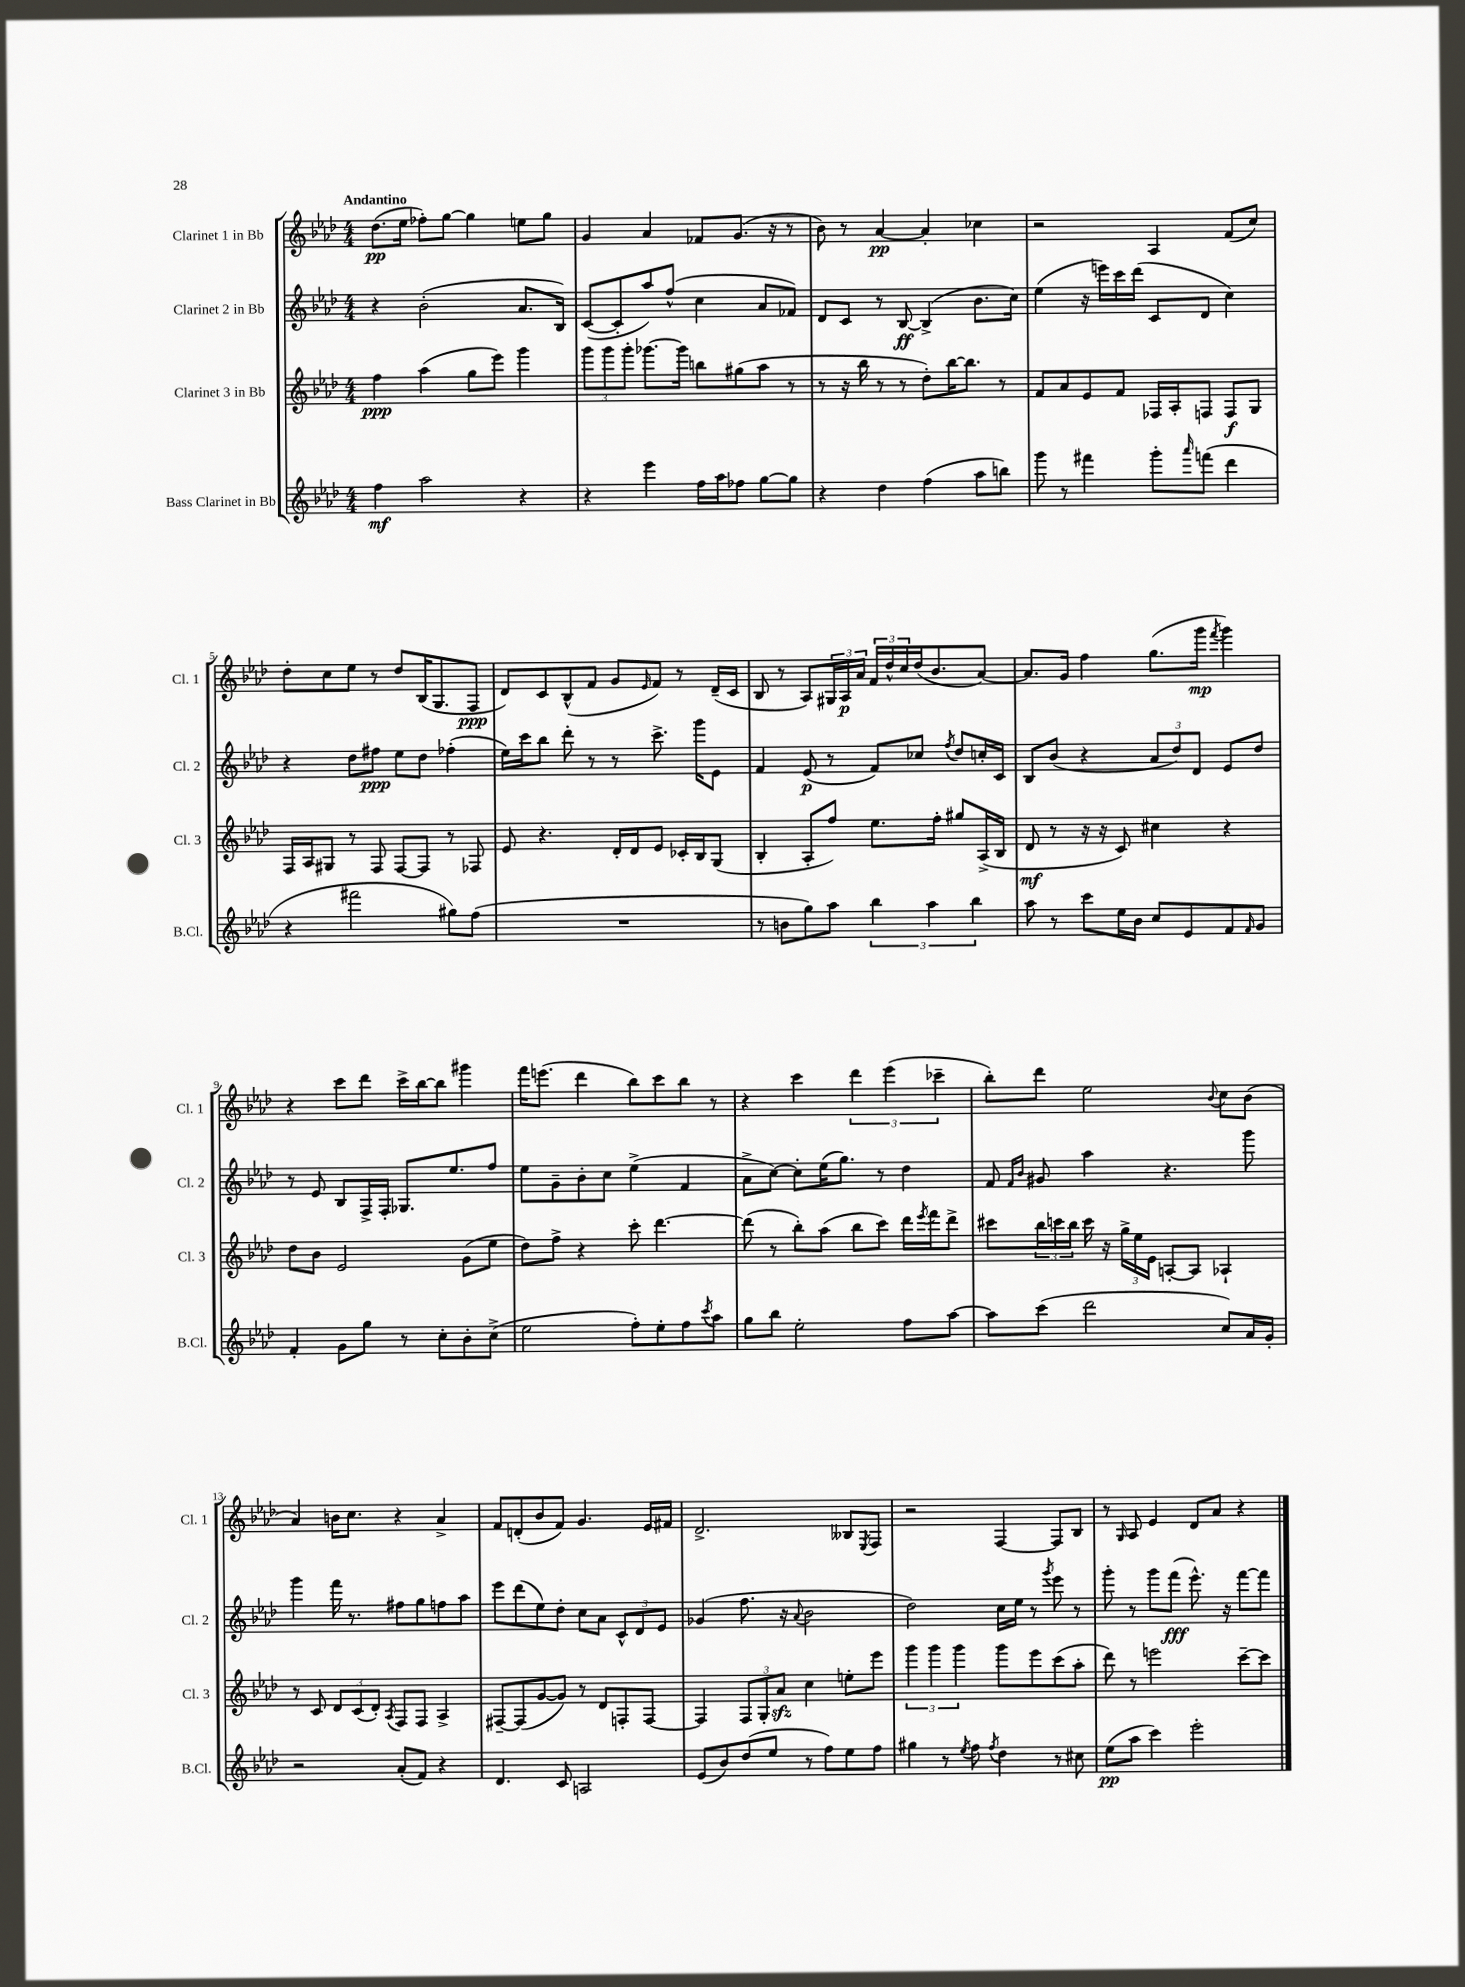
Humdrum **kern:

**kern	**kern	**kern	**kern
*staff4	*staff3	*staff2	*staff1
*clefG2	*clefG2	*clefG2	*clefG2
*k[b-e-a-d-]	*k[b-e-a-d-]	*k[b-e-a-d-]	*k[b-e-a-d-]
*M4/4	*M4/4	*M4/4	*M4/4
4ff	4ff	4r	(8.dd-
.	.	.	16ee-
2aa-	(4aa-	(2b-'	8ff-')
.	.	.	[8gg
.	8gg	.	4gg]
.	8eee-)	.	.
4r	4ggg	8.a-	8ee
.	.	.	8gg
.	.	16B-)	.
=	=	=	=
4r	12ggg	([8c	4g
.	12ggg	.	.
.	.	8c']	.
.	12ggg'	.	.
4eee-	[8.ggg-	8aa-)	4a-
.	.	(8ff^^	.
.	16ggg-]	.	.
16ff	8bb	4cc	8f-
16aa-	.	.	.
8ff-	(8gg#	.	(8.g
[8gg	8aa-	8a-	.
.	.	.	16r
8gg]	8r	8f-)	8r
=	=	=	=
4r	8r	8d-	8b-)
.	16r	8c	8r
.	16bb-	.	.
4dd-	8r	8r	[4a-
.	8r	[8B-	.
(4ff	8dd-')	(4B-^]	4a-']
.	[16bb-	.	.
.	8.bb-]	.	.
8aa-	.	8.b-	4cc-
8bb)	8r	.	.
.	.	16cc)	.
=	=	=	=
8ggg	8f	(4ee-	2r
8r	8a-	.	.
4fff#	8e-	16r	.
.	.	16eee)	.
.	8f	16ccc	.
.	.	(16ddd-	.
8ggg'	16F-	8c	4A-
.	16A-'	.	.
16qqaaa-	.	.	.
(8fff	8F	8d-	.
4ddd-	8F	4cc)	(8f
.	8G	.	8cc)
=	=	=	=
4r	16F	4r	8dd-'
.	16A-	.	.
.	8G#	.	8cc
2fff#	8r	8dd-	8ee-
.	8F	8ff#	8r
.	[8F	8ee-	8dd-
.	8F]	8dd-	(16B-
.	.	.	8.G
8gg#)	8r	(4ff-'	.
(8ff	8F-	.	8F
=	=	=	=
1r	8e-	16ee-)	8d-)
.	.	16ccc	.
.	4.r	8bb-	8c
.	.	8ddd-'	(8B-^^
.	.	8r	8f
.	16d-'	8r	8g
.	16d-	.	.
.	.	.	16qqe-
.	8e-	8.ccc^	8f)
.	16c-'	.	8r
.	16B-	16ggg	.
.	(8G	8e-	(16d-~
.	.	.	16c
=	=	=	=
8r	4B-'	4f	8B-
8b	.	.	8r
8gg)	8A-'	(8e-	8A-)
8aa-	8ff)	8r	24G#
.	.	.	24A-
.	.	.	24a-
6bb-	8.ee-	8f)	24f
.	.	.	24dd-^^
.	.	.	24cc
.	.	8cc-	(16dd-
6aa-	.	.	.
.	16ff'	.	8.b-
.	.	8qff	.
.	8gg#	8dd-	.
6bb-	.	.	.
.	(16A-^	16cc'	[8a-)
.	16B-	16c	.
=	=	=	=
8aa-	8d-	8B-	8.a-]
8r	8r	(8b-	.
.	.	.	16g
8ccc	16r	4r	4ff
.	16r	.	.
16ee-	8c)	.	.
16b-	.	.	.
8cc	4cc#	12a-	(8.gg
.	.	12dd-)	.
8e-	.	.	.
.	.	12d-	.
.	.	.	16ggg
.	.	.	8qfff
8f	4r	8e-	4ggg)
16qqf	.	.	.
8g	.	8dd-	.
=	=	=	=
4f'	8dd-	8r	4r
.	8b-	8e-	.
8g	2e-	8B-	8ccc
8gg	.	16F^	8ddd-
.	.	16F'	.
8r	.	8.G-	16ccc^
.	.	.	[16bb-
8cc'	.	.	8bb-]
.	.	8.ee-	.
8b-'	(8g	.	4ggg#
(8cc^	8ee-	8ff	.
=	=	=	=
2ee-	8dd-)	8ee-	16fff
.	.	.	(8.eee
.	8ff^	8g~	.
.	4r	8b-'	4ddd-
.	.	8cc	.
8ff')	8ccc'	(4ee-^	8bb-)
8ee-'	[4.ddd-	.	8ccc
8ff	.	4f	8bb-
8qccc	.	.	.
8aa-	.	.	8r
=	=	=	=
8gg	(8ddd-]	8a-^	4r
8bb-	8r	[8cc)	.
2ee-'	8bb-')	8cc']	4ccc
.	(8aa-	(16ee-	.
.	.	8.gg)	.
.	8bb-	.	6ddd-
.	8ccc)	8r	.
.	.	.	(6eee-
8ff	16ddd-	4dd-	.
.	8qeee-	.	.
.	16fff	.	.
.	.	.	6ccc-~
[8aa-	8ddd-^	.	.
=	=	=	=
8aa-]	8ccc#	8f	8bb-')
.	.	16qqf	.
.	.	16qqb-	.
(8ccc	24bb-	8g#	8ddd-
.	24ccc	.	.
.	24bb-	.	.
2ddd-	16ccc	4aa-	2ee-
.	16r	.	.
.	24gg^	.	.
.	24ee-	.	.
.	24e-	.	.
.	[8A'	4.r	.
.	8A]	.	.
.	.	.	8qqb-
8cc)	4A-`	.	8cc
16a-	.	8ggg	(8b-
16g'	.	.	.
=	=	=	=
2r	8r	4ggg	4a-)
.	8c	.	.
.	12d-	16fff	16b
.	.	8.r	8.cc
.	(12c	.	.
.	12d-')	.	.
.	8qA-	.	.
(8a-'	8F	8ff#	4r
8f)	8F	8gg	.
4r	4A-^	8ff	4a-^
.	.	8aa-	.
=	=	=	=
4.d-	[8F#~	8eee-	8f
.	(8F#]	(8ddd-	(8d'
.	[8g	8ee-)	8b-
8c	8g])	8dd-'	8f)
2A	8r	8cc	4.g
.	8d-	8a-	.
.	8F'	12c^^	.
.	.	12d-	.
.	[8F	.	16e-
.	.	12e-	.
.	.	.	16f#
=	=	=	=
(8e-	4F]	(4g-	2.d-^
8b-)	.	.	.
(8dd-	12F	8.ff	.
.	12G'	.	.
8ee-	.	.	.
.	12a-	.	.
.	.	16r	.
.	.	8qqa-	.
8r	4cc	2b-	.
8ff)	.	.	.
8ee-	8ee'	.	8B--
.	.	.	8qE-
8ff	8eee-	.	8F
=	=	=	=
4gg#	6ggg	2dd-)	2r
.	6ggg	.	.
8r	.	.	.
.	6ggg	.	.
8qee-	.	.	.
8ff	.	.	.
8qff	.	.	.
4dd-	8ggg	16cc	[4F
.	.	16ee-	.
.	8eee-	8r	.
.	.	8qggg	.
8r	(8ccc	8eee-	8F]
8cc#	8aa-'	8r	8B-
=	=	=	=
(8ee-	8ddd-)	8ggg'	8r
.	.	.	16qqG
8aa-	8r	8r	8A-
4ccc)	2eee	8ggg	4e-
.	.	(8fff	.
2eee-'	.	8.eee-^^)	8d-
.	.	.	8a-
.	.	16r	.
.	[8ccc~	[8fff	4r
.	8ccc]	8fff]	.
==	==	==	==
*-	*-	*-	*-
